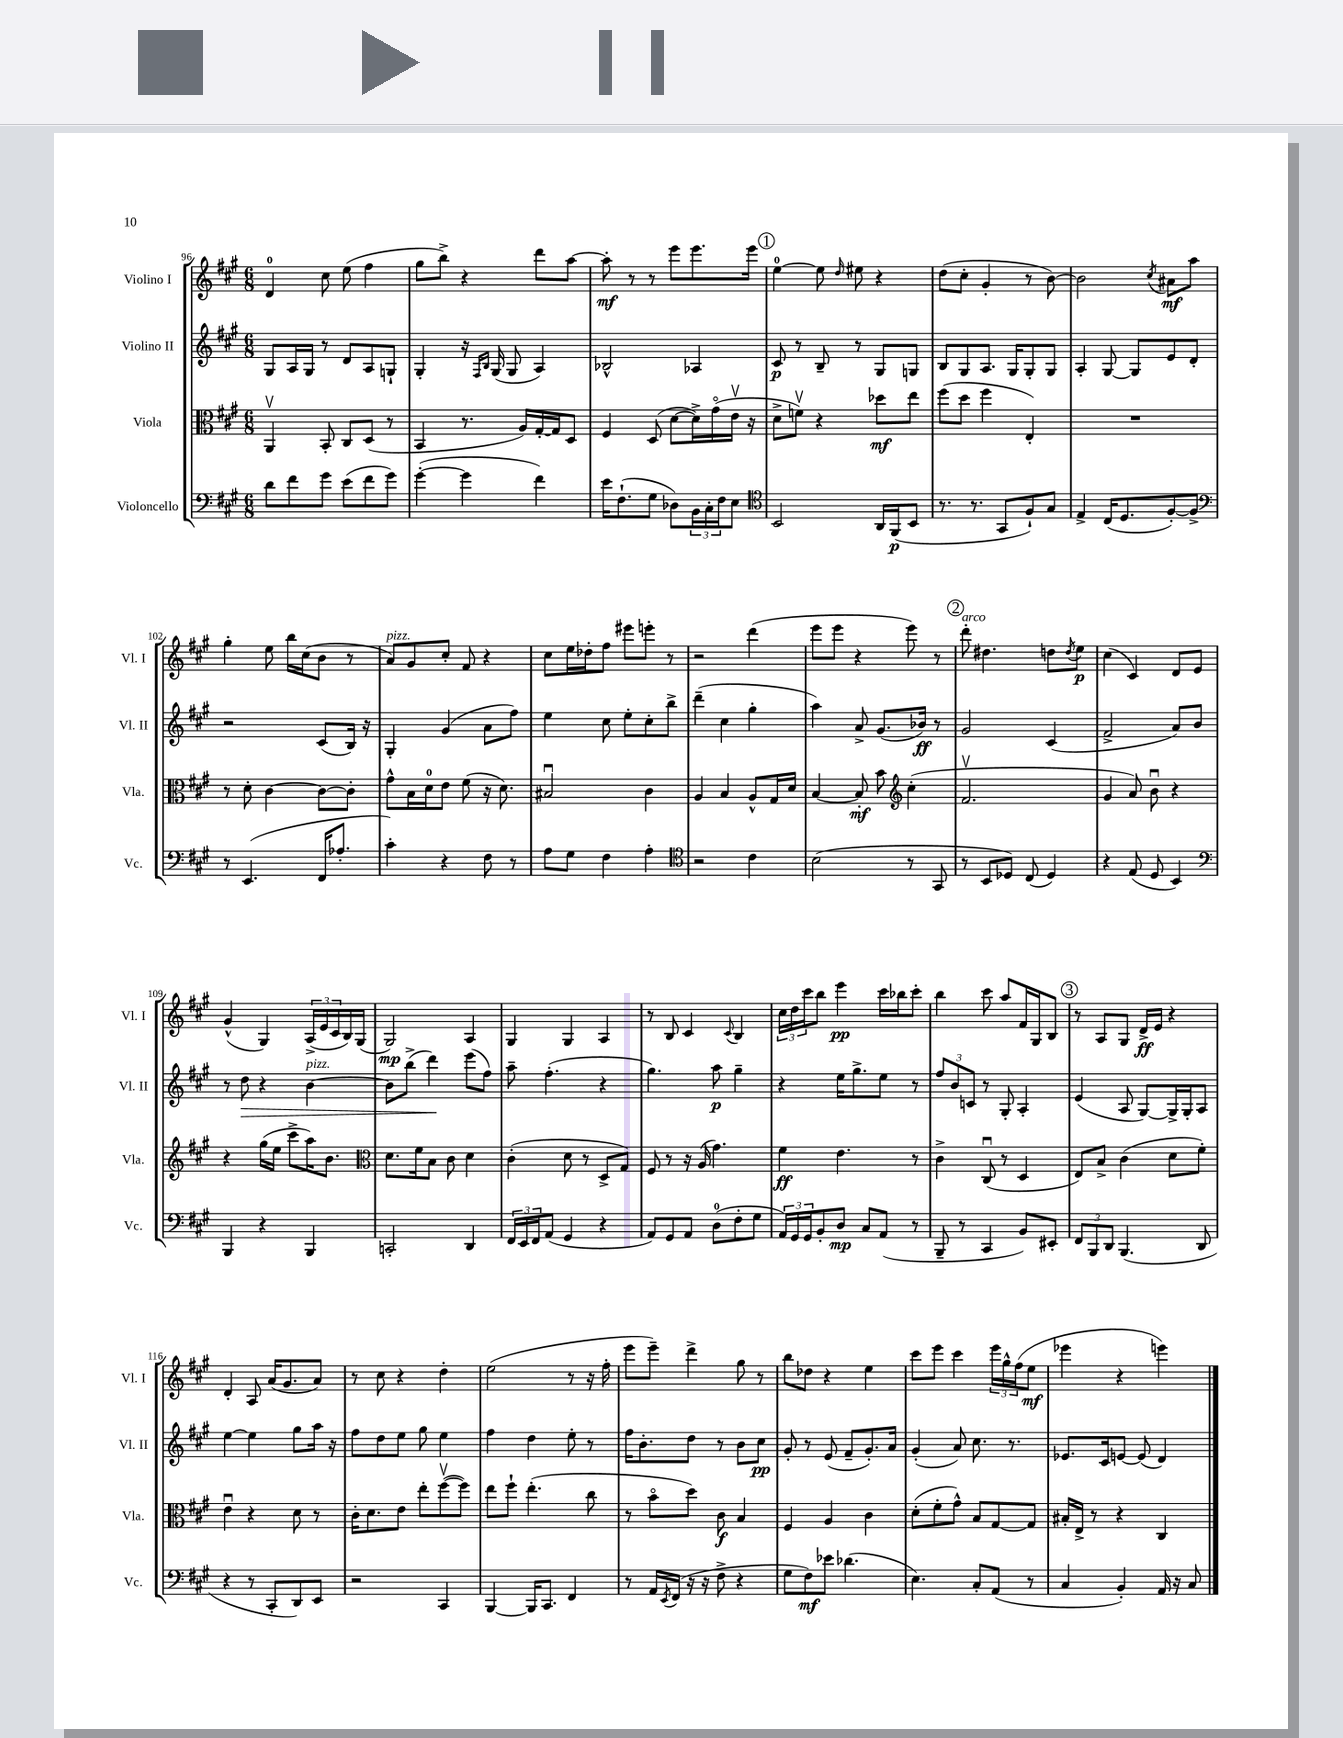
<<
\new StaffGroup <<
\new Staff = "s0" \with { instrumentName = "Violino I" shortInstrumentName = "Vl. I" } {
    \clef treble \key a \major \numericTimeSignature \time 6/8
    d'4-0 cis''8 e''8( fis''4 |
    gis''8 b''8->) r4 d'''8 a''8~ |
    a''8-.\mf r8 r8 e'''8 e'''8. e'''16 |
    \mark \markup { \circle "1" } e''4-0~ e''8 \grace { d''16 } eis''8 r4 |
    d''8( cis''8-. gis'4-. r8 b'8~) |
    b'2 \acciaccatura { cis''8 } ais'8\mf a''8 |
    gis''4-. e''8 b''16 cis''16( b'8 r8 |
    a'8^\markup { \italic "pizz." }) gis'8 cis''8-. fis'8 r4 |
    cis''8 e''16 des''16-. fis''8 eis'''8 e'''8-. r8 |
    r2 d'''4( |
    e'''8 e'''8 r4 e'''8) r8 |
    \mark \markup { \circle "2" } d'''8-.^\markup { \italic "arco" } dis''4. d''8 \acciaccatura { d''8 } e''8\p |
    cis''4( cis'4) d'8 e'8 |
    gis'4-^( gis4) \tuplet 3/2 { a16->( e'16 cis'16 } b16) gis16( |
    gis2\mp) a4 |
    gis4 gis4 a4 |
    r8 b8 cis'4 \appoggiatura { cis'8 } b4 |
    \tuplet 3/2 { cis''16 d''16 cis'''16 } b''8 e'''4\pp cis'''16 bes''16 cis'''8-. |
    b''4 cis'''8 a''8 fis'16 gis16 b8 |
    \mark \markup { \circle "3" } r8 a8 gis8 d'16->\ff e'16 r4 |
    d'4-. a8 a'16( gis'8. a'8) |
    r8 cis''8 r4 d''4-. |
    e''2( r8 r16 fis''16-. |
    e'''8 e'''8--) d'''4-> gis''8 r8 |
    b''8 des''8 r4 e''4 |
    cis'''8 e'''8 cis'''4 \tuplet 3/2 { e'''16 gis''16-^ fis''16( } e''8\mf |
    ees'''4 r4 e'''4) \bar "|." |
}
\new Staff = "s1" \with { instrumentName = "Violino II" shortInstrumentName = "Vl. II" } {
    \clef treble \key a \major \numericTimeSignature \time 6/8
    gis8 a16 gis16 r8 d'8 a8 g8-! |
    gis4-. r16 \grace { fis16 b16 } gis16( gis8 a4) |
    bes2-^ aes4 |
    \mark \markup { \circle "1" } cis'8\p r8 b8-- r8 gis8 g8 |
    b8 gis8 a8. gis16 gis8-. gis8 |
    a4-. gis8~ gis8 e'8 d'8-. |
    r2 cis'8( b16) r16 |
    gis4-. gis'4( a'8 fis''8) |
    e''4 cis''8 e''8-. cis''8-. b''8-> |
    d'''4--( cis''4 gis''4-. |
    a''4) a'8-> gis'8.( bes'16\ff) r8 |
    \mark \markup { \circle "2" } gis'2 cis'4( |
    fis'2-> a'8) b'8 |
    r8 d''8\> r4 b'4~^\markup { \italic "pizz." } |
    b'8 b''8->( d'''4\!) e'''8( fis''8) |
    a''8-- fis''4.-.( r4 |
    gis''4.) a''8\p gis''4-- |
    r4 e''16 gis''8.-> e''8 r8 |
    \tuplet 3/2 { fis''8 b'8 c'8 } r8 gis8-. a4-. |
    \mark \markup { \circle "3" } e'4( a8 gis8~) gis16-> gis16-. a8 |
    e''4~ e''4 gis''8 a''16 r16 |
    fis''8 d''8 e''8 gis''8 e''4 |
    fis''4 d''4 e''8-. r8 |
    fis''16 b'8.-. d''8 r8 b'8 cis''8\pp |
    gis'8-. r8 e'8( fis'8-- gis'8.-.) a'16 |
    gis'4-.( a'8) cis''8. r8. |
    ees'8. cis'16 e'8~ e'8( d'4) \bar "|." |
}
\new Staff = "s2" \with { instrumentName = "Viola" shortInstrumentName = "Vla." } {
    \clef alto \key a \major \numericTimeSignature \time 6/8
    a,4\upbow b,8-. cis8 d8( r8 |
    b,4 r8. a16) gis16~-. gis16 d8 |
    fis4 d8( d'8~ d'16->) gis'16\flageolet( e'16\upbow r16 |
    \mark \markup { \circle "1" } d'8-> f'8\upbow) r4 des''8\mf e''8 |
    fis''8( d''8 fis''4 e4-.) |
    R2. |
    r8 d'8-. cis'4~ cis'8~ cis'8-. |
    gis'8-^ b16 d'16-0 e'8 fis'8( r16 d'8.) |
    bis2\downbow cis'4 |
    a4 b4 a8-^ gis16 d'16 |
    b4~ b8-.\mf b'8 \clef treble cis''4-.( |
    \mark \markup { \circle "2" } fis'2.\upbow |
    gis'4 a'8) b'8\downbow r4 |
    r4 gis''16( e''16 cis'''8-> a''16) b'8. |
    \clef alto d'8. fis'16 b8 cis'8 d'4 |
    cis'4-.( d'8 r8 d8-> gis8) |
    fis8 r8 r16 a16( gis'4.) |
    fis'4\ff e'4. r8 |
    cis'4-> cis8\downbow( r8 d4 |
    \mark \markup { \circle "3" } e8) b8-> cis'4( d'8 fis'8-.) |
    e'4\downbow r4 d'8 r8 |
    cis'16-. d'8. e'8 e''8-. fis''8~\upbow( fis''8) |
    e''8 fis''8-! e''4.-.( cis''8 |
    r8 b'8\flageolet d''8) cis'8\f b4 |
    fis4 a4 cis'4 |
    d'8-.( fis'8-. gis'8-^) b8 gis8~ gis8 |
    bis16-. e16-> r8 r4 cis4 \bar "|." |
}
\new Staff = "s3" \with { instrumentName = "Violoncello" shortInstrumentName = "Vc." } {
    \clef bass \key a \major \numericTimeSignature \time 6/8
    d'8 fis'8 gis'8 e'8( fis'8 gis'8) |
    gis'4~-.( gis'4 fis'4) |
    e'16 fis8.-!( gis8 des8) \tuplet 3/2 { b,16 cis16-. fis16 } e8 |
    \mark \markup { \circle "1" } \clef tenor b,2 a,16 fis,16\p( b,8 |
    r8. r8. gis,8 fis8-!) gis8 |
    e4-> cis16( d8. fis8~-.) fis8-> |
    \clef bass r8 e,4.( fis,16 aes8.-. |
    cis'4-.) r4 fis8 r8 |
    a8 gis8 fis4 a4-. |
    \clef tenor r2 cis'4 |
    b2( r8 gis,8 |
    \mark \markup { \circle "2" } r8 b,8 des8) cis8( des4) |
    r4 e8( d8 b,4) |
    \clef bass b,,4 r4 b,,4 |
    c,2-. d,4 |
    \tuplet 3/2 { fis,16 e,16 fis,16 } a,8( gis,4 r4 |
    a,8) gis,8 a,8 d8-0( fis8-. gis8 |
    \tuplet 3/2 { a,16) gis,16 gis,16 } b,8-. d8\mp cis8 a,8( r8 |
    b,,8-- r8 cis,4 b,8) eis,8-. |
    \mark \markup { \circle "3" } \tuplet 3/2 { fis,8 b,,8 d,8 } b,,4.( d,8 |
    r4 r8 cis,8-. d,8) e,8 |
    r2 cis,4 |
    b,,4~ b,,16 cis,8. fis,4 |
    r8 a,16 \acciaccatura { e,8 } fis,16( r16 r16 fis8-> r4 |
    gis8 fis8\mf) ees'8 des'4.( |
    e4.) cis8-. a,8( r8 |
    cis4 b,4-.) a,16 r16 cis8 \bar "|." |
}
>>
>>
\layout { \context { \Score currentBarNumber = #96 } }
